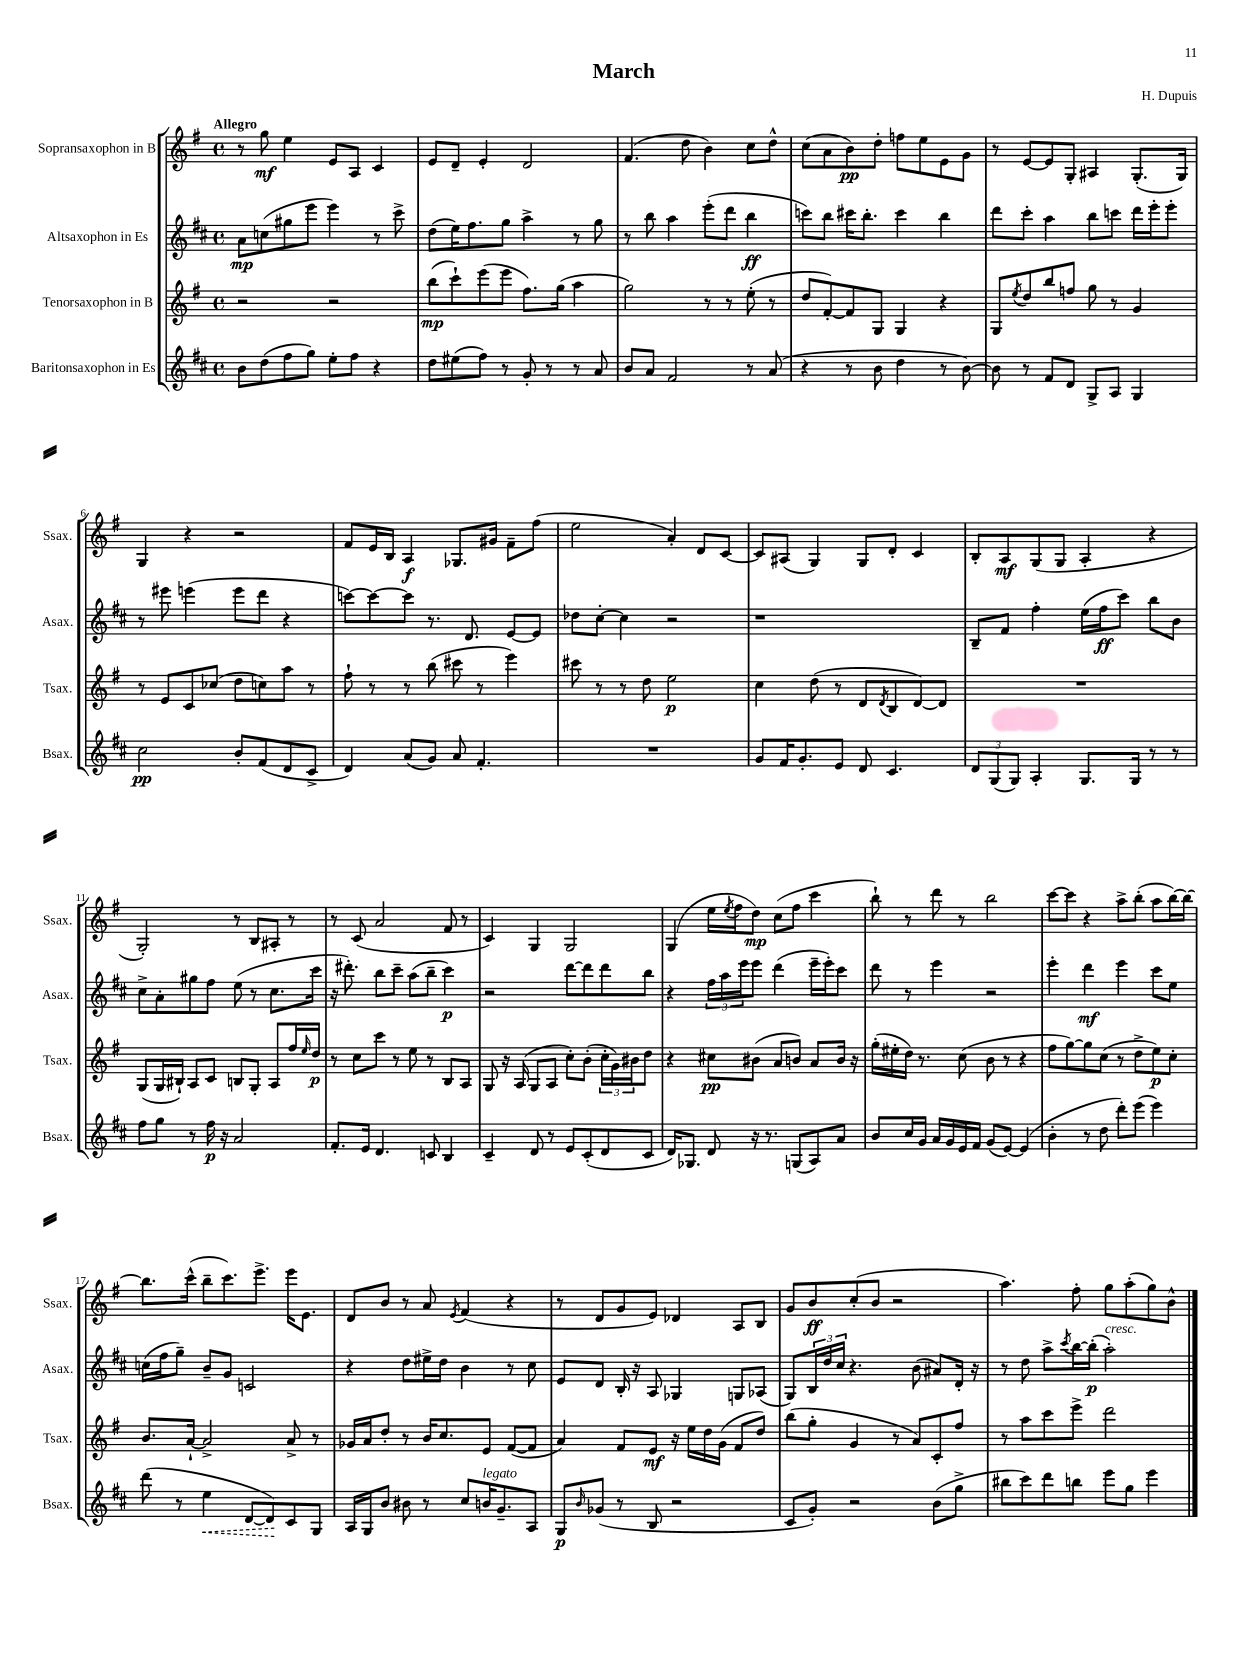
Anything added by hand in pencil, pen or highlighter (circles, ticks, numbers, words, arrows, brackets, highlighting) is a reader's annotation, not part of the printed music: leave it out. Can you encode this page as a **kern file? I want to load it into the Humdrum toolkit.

**kern	**kern	**kern	**kern
*staff4	*staff3	*staff2	*staff1
*clefG2	*clefG2	*clefG2	*clefG2
*k[f#c#]	*k[f#]	*k[f#c#]	*k[f#]
*M4/4	*M4/4	*M4/4	*M4/4
*met(c)	*met(c)	*met(c)	*met(c)
8b\L	2r	8a\L	8r
(8dd\	.	(8cc\	8gg\
8ff#\	.	8gg#\	4ee\
8gg\J)	.	8eee\J	.
8ee'\L	2r	4eee\)	8e/L
8ff#\J	.	.	8A/J
4r	.	8r	4c/
.	.	8ccc#^\	.
=	=	=	=
8dd\L	(8bb\L	(8dd\L	8e/L
(8ee#\	8ccc`\)	16ee\K)	8d~/J
.	.	8.ff#\	.
8ff#\J)	(8eee\	.	4e'/
8r	8eee\J	8gg\J	.
8g'/	8.ff#\L)	4aa^\	2d/
8r	.	.	.
.	(16gg\Jk	.	.
8r	4aa\	8r	.
8a/	.	8gg\	.
=	=	=	=
8b/L	2gg\)	8r	(4.f#/
8a/J	.	8bb\	.
2f#/	.	4aa\	.
.	.	.	8dd\
.	8r	(8eee'\L	4b\)
.	8r	8ddd\J	.
8r	(8ee'\	4bb\	8cc\L
(8a/	8r	.	8dd^^\J
=	=	=	=
4r	8dd/L	8ccc\L)	(8cc\L
.	[8f#'/)	8bb\J	8a\
8r	8f#/]	16ccc#\LK	8b\)
.	.	8.bb'\J	.
8b\	8G/J	.	8dd'\J
4dd\	4G/	4ccc#\	8ff\L
.	.	.	8ee\
8r	4r	4bb\	8e\
[8b\)	.	.	8g\J
=	=	=	=
8b\]	8G/L	8ddd\L	8r
.	8qee/	.	.
8r	8dd/	8ccc#'\J	[8e/L
8f#/L	8bb/	4aa\	8e/]
8d/J	8ff/J	.	8G'/J
8G^/L	8gg\	8bb\L	4A#/
8A/J	8r	8ccc\J	.
4G/	4g/	16ddd\LL	(8.G'/L
.	.	16eee'\J	.
.	.	8eee'\J	.
.	.	.	16G/Jk)
=	=	=	=
2cc#\	8r	8r	4G/
.	8e/L	8eee#\	.
.	8c/	(4eee\	4r
.	(8cc-/J	.	.
8b'/L	8dd\L	8eee\L	2r
(8f#/	8cc\)	8ddd\J	.
8d/	8aa\J	4r	.
8c#^/J	8r	.	.
=	=	=	=
4d/)	8ff#`\	[8ccc\L)	8f#/L
.	8r	8ccc\_	16e/L
.	.	.	16B/JJ
(8a/L	8r	8ccc\]J	4A/
8g/J)	(8bb\	8.r	.
8a/	8ccc#\	.	8.G-/L
.	.	8.d/	.
4.f#'/	8r	.	.
.	.	.	16g#/Jk
.	4eee\)	[8e/L	8f#~\L
.	.	8e/]J	(8ff#\J
=	=	=	=
1r	8ccc#\	8dd-\L	2ee\
.	8r	[8cc#'\J	.
.	8r	4cc#\]	.
.	8dd\	.	.
.	2ee\	2r	4a'/)
.	.	.	8d/L
.	.	.	[8c/J
=	=	=	=
8g/L	4cc\	1r	8c/]L
16f#/K	.	.	(8A#/J
8.g'/	.	.	.
.	(8dd\	.	4G/)
8e/J	8r	.	.
8d/	8d/L	.	8G/L
.	8qd/	.	.
4.c#/	8B/	.	8d'/J
.	[8d/)	.	4c/
.	8d/]J	.	.
=	=	=	=
12d/L	1r	8B~/L	8B'/L
(12G/	.	.	.
.	.	8f#/J	8A/
12G/J)	.	.	.
4A'/	.	4ff#'\	(8G/
.	.	.	8G/J
8.G/L	.	(16ee\LL	4A'/
.	.	16ff#\J	.
.	.	8ccc#\J)	.
16G/Jk	.	.	.
8r	.	8bb\L	4r
8r	.	8b\J	.
=	=	=	=
8ff#\L	(8G/L	8cc#^\L	2G'/)
8gg\J	16G/L	8a'\	.
.	16B#`/JJ)	.	.
8r	8A/L	8gg#\	.
16ff#\	8c/J	8ff#\J	.
16r	.	.	.
2a/	8B/L	(8ee\	8r
.	8G'/J	8r	8B/L
.	8A/L	8.cc#\L	8A#'/J
.	16ff#/L	.	8r
.	16qqee/	.	.
.	16dd/JJ	16ccc#\Jk	.
=	=	=	=
8.f#'/L	8r	16r	8r
.	.	8.ddd#'\)	.
.	8cc\L	.	(8c/
16e/Jk	.	.	.
4.d/	8ccc\J	8bb\L	2a/
.	8r	8ccc#~\J	.
.	8ee\	(8aa\L	.
8c/	8r	8bb~\J	.
4B/	8B/L	4ccc#\)	8f#/
.	8A/J	.	8r
=	=	=	=
4c#~/	8G/	2r	4c/)
.	16r	.	.
.	(16A/	.	.
8d/	8G/L	.	4G/
8r	8A/J	.	.
8e/L	8cc'\L)	[8ddd\L	2G/
(8c#'/	(8b'\J	8ddd\]	.
8d/	24cc'\LL	8ddd\	.
.	24g\)	.	.
.	24b#\J	.	.
8c#/J	8dd\J	8bb\J	.
=	=	=	=
16d/LK)	4r	4r	(4G/
8.G-/J	.	.	.
8d/	8cc#\L	24ff#\LL	16ee\LL
.	.	24aa\	.
.	.	.	8qee/
.	.	.	16ff#\J
.	.	24eee\J	.
16r	(8b#\J	8eee\J	8dd\J)
8.r	.	.	.
.	8a/L	(4ddd\	(8cc\L
(8G/L	8b/J)	.	8ff#\J
8A/)	8a/L	16eee~\LL	4ccc\
.	.	16eee'\J)	.
8a/J	16b/Jk	8ccc#\J	.
.	16r	.	.
=	=	=	=
8b/L	(16gg'\LL	8ddd\	8bb`\)
.	16ee#'\	.	.
16cc#/L	16dd\JJ)	8r	8r
16g/JJ	8.r	.	.
16a/LL	.	4eee\	8ddd\
16g/	.	.	.
16e/	(8cc\	.	8r
16f#/JJ	.	.	.
(8g/L	8b\	2r	2bb\
[8e/J)	8r	.	.
(4e/]	4r	.	.
=	=	=	=
4b'\	8ff#\L	4eee'\	[8ccc\L
.	[8gg\)	.	8ccc\]J
8r	8gg\]	4ddd\	4r
8dd\	(8cc\J	.	.
8ddd'\L)	8r	4eee\	8aa^\L
(8eee\J	8dd^\L	.	(8bb'\J
4eee\)	8ee\)	8ccc#\L	8aa\L
.	8cc'\J	8ee\J	[16bb\L)
.	.	.	16bb\_JJ
=	=	=	=
(8ddd\	8.b/L	(16cc\LL	8.bb\]L
.	.	16ff#\J	.
8r	.	8gg~\J)	.
.	[16a`/Jk	.	(16ccc^^\Jk
4ee\	2a^/]	8b~/L	8bb~\L
.	.	8g/J	8.ccc\)
[8d/L	.	2c/	.
.	.	.	8.eee^\J
8d/])	.	.	.
8c#/	8a^/	.	16eee\LK
.	.	.	8.e\J
8G/J	8r	.	.
=	=	=	=
16A/LL	16g-/LL	4r	8d/L
16G/J	16a/J	.	.
8b/J	8dd'/J	.	8b/J
8b#\	8r	8dd\L	8r
8r	16b/LK	16ee#^\L	8a/
.	8.cc/	16dd\JJ	.
.	.	.	8qe/
8cc#/L	.	4b\	(4f#/
16b/K	8e/J	.	.
8.g~/	.	.	.
.	([8f#/L	8r	4r
8A/J	8f#/]J	8cc#\	.
=	=	=	=
8G/L	4a/)	8e/L	8r
16qqb/	.	.	.
(8g-/J	.	8d/J	8d/L
8r	8f#/L	16B'/	8g/
.	.	16r	.
8B/	8e/J	8A/	8e/J)
2r	16r	4G-/	4d-/
.	16ee\LL	.	.
.	16dd\	.	.
.	(16g\JJ	.	.
.	8f#/L	8G/L	8A/L
.	8dd/J)	(8A-/J	8B/J
=	=	=	=
8c#/L	(8bb\L	8G/L)	8g/L
8g'/J)	8gg'\J	24B/L	8b/
.	.	24dd/	.
.	.	24cc#/JJ	.
2r	4g/	4.r	(8cc'/
.	.	.	8b/J
.	8r	.	2r
.	8a/L)	(8b\	.
(8b\L	8c'/	8a#/L)	.
8gg^\J	8ff#/J	16d'/Jk	.
.	.	16r	.
=	=	=	=
8bb#\L	8r	8r	4.aa\)
8ccc#\)	8aa\L	8dd\	.
8ddd\	8ccc\	8aa^\L	.
.	.	8qccc#/	.
8bb\J	8eee^\J	[16bb\L	8ff#'\
.	.	(16bb'\]JJ	.
8eee\L	2ddd\	2aa'\)	8gg\L
8gg\J	.	.	(8aa'\
4eee\	.	.	8gg\)
.	.	.	8b^^\J
==	==	==	==
*-	*-	*-	*-
